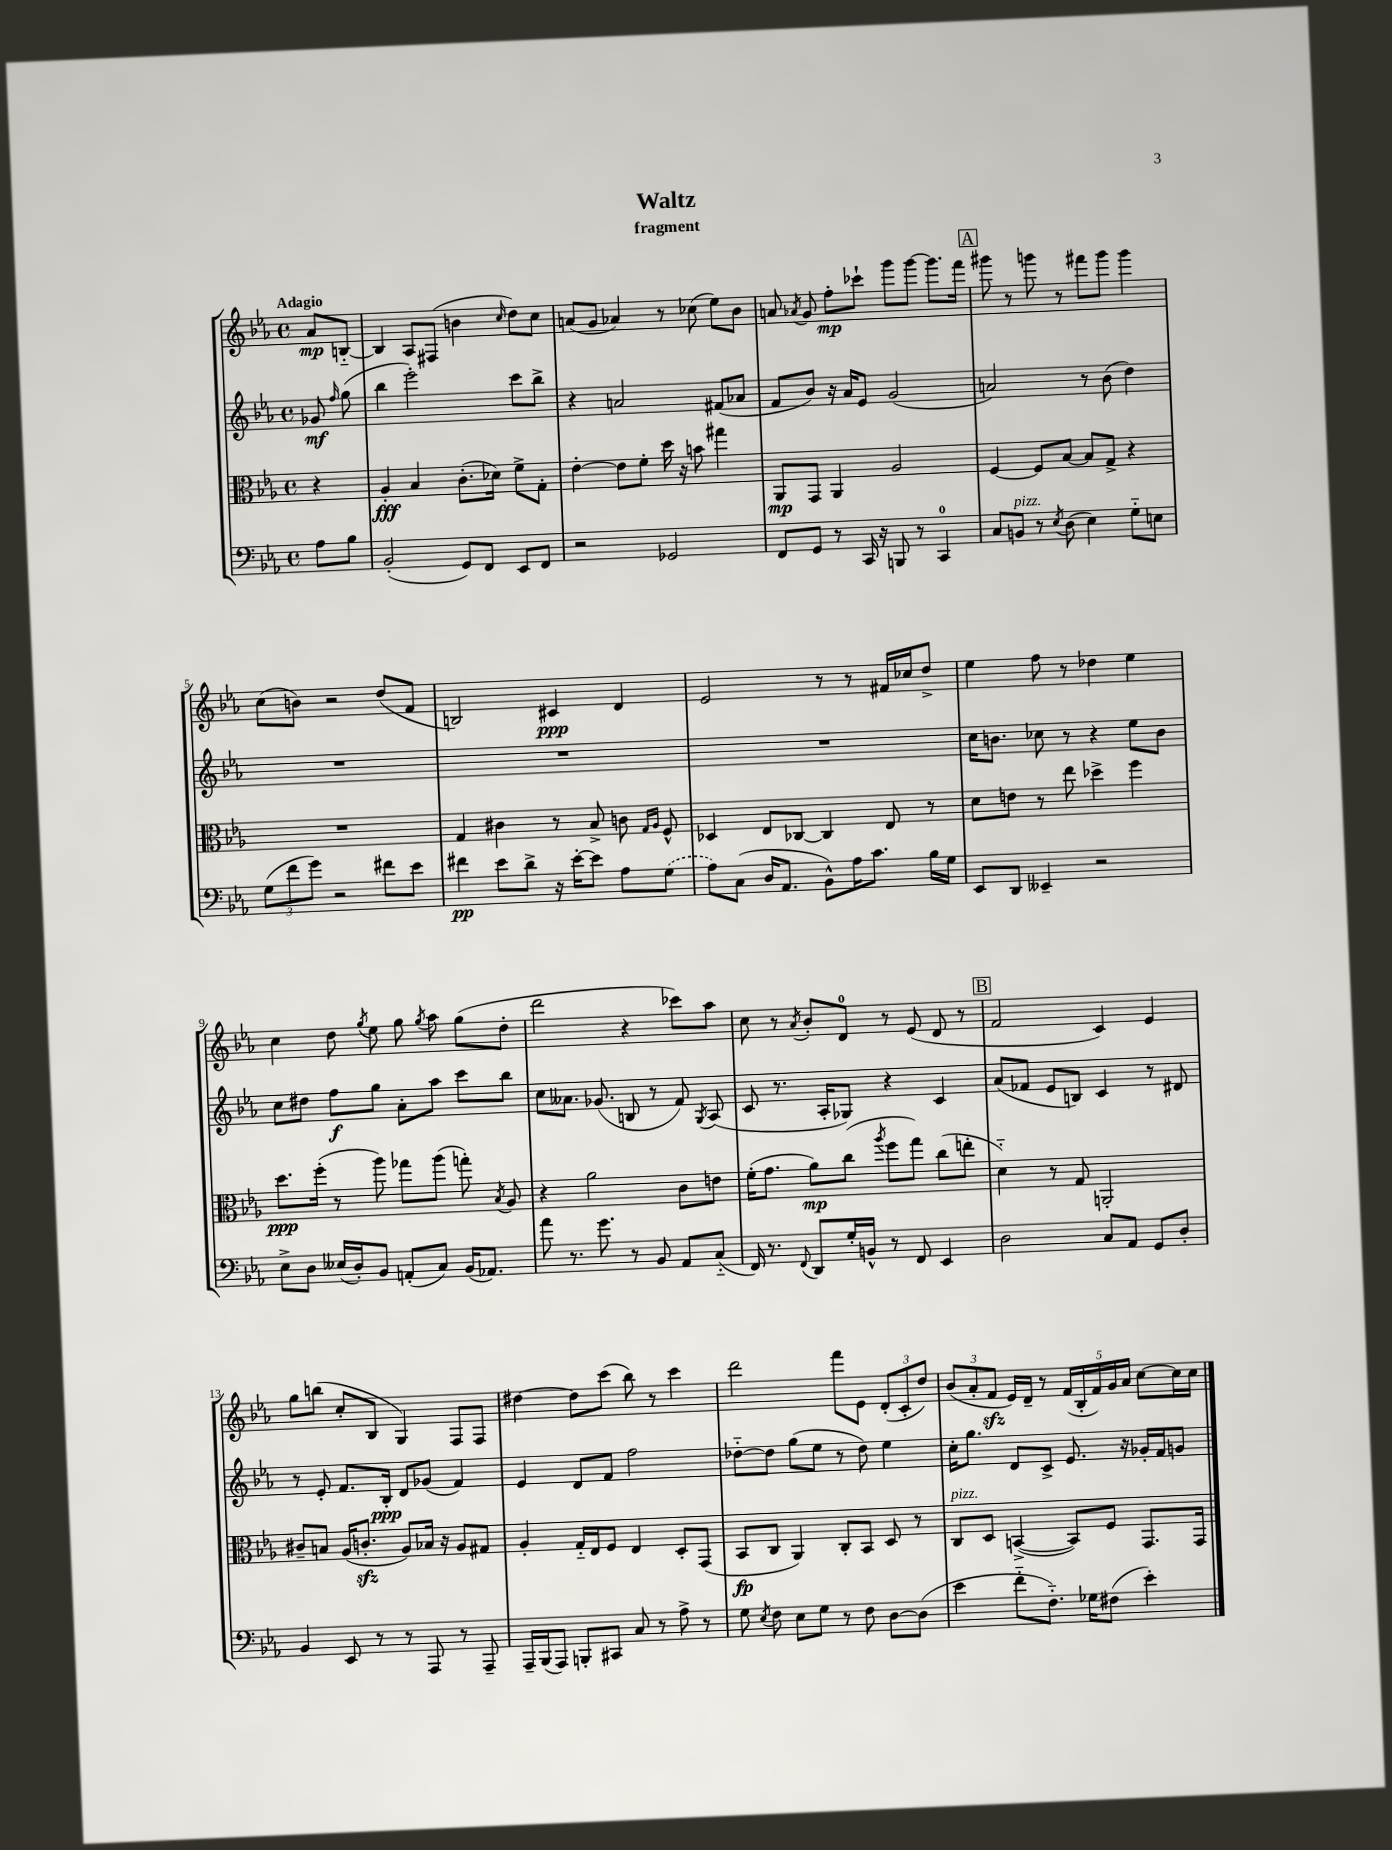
\header { title = "Waltz" subtitle = "fragment" }
<<
\new StaffGroup <<
\new Staff = "s0" {
    \clef treble \key ees \major \defaultTimeSignature \time 4/4 \partial 4 \tempo "Adagio"
    \autoBeamOff aes'8[\mp b8]~-_ |
    b4 aes8[ fis8]( b'4 \grace { c''16 } d''8[) c''8] |
    a'8[( g'8] aes'4) r8 ces''8( ees''8[) bes'8] |
    a'8 \acciaccatura { aes'8 } g'8 f''8[-.\mp ces'''8]-! g'''8[ g'''8]~ g'''8.[ f'''16] |
    \mark \markup { \box "A" } gis'''8 r8 g'''8 r8 fis'''8[ g'''8] g'''4 |
    c''8[( b'8]) r2 d''8[( f'8] |
    b2) cis'4\ppp d'4 |
    ees'2 r8 r8 fis'16[ ces''16 d''8]-> |
    ees''4 f''8 r8 des''4 ees''4 |
    c''4 d''8 \acciaccatura { g''8 } ees''8 g''8 \acciaccatura { g''8 } aes''8 g''8[( d''8]-. |
    d'''2 r4 ces'''8[) aes''8] |
    c''8 r8 \acciaccatura { aes'8 } bes'8[-. d'8]-0 r8 ees'8( d'8 r8 |
    \mark \markup { \box "B" } f'2 c'4) ees'4 |
    g''8[ b''8]( c''8[-. bes8] g4) f8[ f8] |
    dis''4~ dis''8[ c'''8]( bes''8) r8 c'''4 |
    d'''2 f'''8[ ees'8] \tuplet 3/2 { d'8[-.( c'8-. d''8]) } |
    \tuplet 3/2 { bes'8[( aes'8-. f'8]\sfz } ees'16[) d'16]-- r8 \tuplet 5/4 { f'16[( bes16-. f'16) g'16 aes'16] } c''8[~ c''16 c''16] \bar "|." |
}
\new Staff = "s1" {
    \clef treble \key ees \major \defaultTimeSignature \time 4/4 \partial 4
    \autoBeamOff ges'8\mf \grace { f''16 } g''8( |
    bes''4 ees'''2-.) c'''8[ bes''8]-> |
    r4 a'2 fis'8[( aes'8] |
    f'8[ bes'8]) r16 aes'16[ ees'8] g'2( |
    \mark \markup { \box "A" } a'2) r8 bes'8( d''4) |
    R1 |
    R1 |
    R1 |
    c''16[ b'8.] ces''8 r8 r4 ees''8[ b'8] |
    c''8[ dis''8] f''8[\f g''8] aes'8[-. aes''8] c'''8[ bes''8] |
    c''8[ aeses'8.] ges'8.( b8 r8 f'8) \acciaccatura { g8 } aes8( |
    c'8 r8. aes16[-. ges8]) r4 c'4 |
    \mark \markup { \box "B" } aes'8[( fes'8] ees'8[ b8]) c'4 r8 dis'8 |
    r8 ees'8-. f'8.[ bes16]-.\ppp d'8[ ges'8]( f'4) |
    ees'4 d'8[ f'8] f''2 |
    des''8[~-_ des''8] g''8[( ees''8] r8 des''8) ees''4 |
    c''16[-. g''8.] d'8[ c'8]-> ees'8. r16 ges'16[-. f'16 g'8] \bar "|." |
}
\new Staff = "s2" {
    \clef alto \key ees \major \defaultTimeSignature \time 4/4 \partial 4
    \autoBeamOff r4 |
    aes4-.\fff bes4 c'8.[-.( des'16]) f'8[-> g8]-. |
    ees'4~-. ees'8[ f'8]-. d''16 r16 b'8 gis''4 |
    aes,8[\mp g,8] aes,4 aes2 |
    \mark \markup { \box "A" } f4~ f8[ bes8]~ bes8[ g8]-> r4 |
    R1 |
    g4 cis'4 r8 bes8-> c'8 \grace { g16[ aes16] } f8-^ |
    des4 ees8[ ces8]~ ces4 ees8 r8 |
    d'8[ e'8] r8 ees''8 des''4-> f''4 |
    d''8.[\ppp f''16]-.( r8 aes''8) ges''8[ aes''8]( g''8-.) \acciaccatura { bes8 } aes8 |
    r4 aes'2 c'8[ e'8] |
    f'16[-.( g'8.] aes'8[\mp) c''8]( \acciaccatura { aes''8 } f''8[ g''8]) c''8[( e''8]-. |
    \mark \markup { \box "B" } d'4-_) r8 g8 a,2-. |
    cis'8[-- b8] aes16[( c'8.]-.\sfz aes8[) bes16] r16 aes8[ gis8] |
    aes4-. g16[-_ ees16 f8] ees4 d8[-. g,8]( |
    bes,8[\fp c8] aes,4) c8[-. bes,8] d8 r8 |
    c8[^\markup { \italic "pizz." } d8] b,4~->( b,8[) f8] g,8.[ g,16] \bar "|." |
}
\new Staff = "s3" {
    \clef bass \key ees \major \defaultTimeSignature \time 4/4 \partial 4
    \autoBeamOff aes8[ bes8] |
    bes,2-.( g,8[) f,8] ees,8[ f,8] |
    r2 ges,2 |
    f,8[ g,8] r8 c,16 r16 b,,8 r8 c,4-0 |
    \mark \markup { \box "A" } c8[ b,8]^\markup { \italic "pizz." } r8 \acciaccatura { ees8 } d8( ees4) g8[-_ e8] |
    \tuplet 3/2 { g8[( f'8 g'8]) } r2 fis'8[ ees'8] |
    fis'4\pp ees'8[ d'8]-> r16 ees'16[~-. ees'8] aes8[ \once \slurDashed g8]( |
    aes8[) c8]( d16[ aes,8.] bes,8[-^) aes16 c'8.] bes16[ g16] |
    ees,8[ d,8] eeses,4-- r2 |
    ees8[-> d8] eeses16[( d16-.) bes,8] a,8[-.( c8]) bes,16[( aes,8.]) |
    aes'8 r8. g'8. r8 bes,8 aes,8[ c8]-_( |
    f,16) r8. \appoggiatura { f,8 } d,8[ g16-. b,16]-^ r8 f,8 ees,4 |
    \mark \markup { \box "B" } d2 c8[ aes,8] g,8[ d8]-. |
    bes,4 ees,8 r8 r8 aes,,8 r8 aes,,8-- |
    aes,,16[-- bes,,16( aes,,8]) b,,8[-. cis,8] c8 r8 aes8-> r8 |
    g8 \acciaccatura { ees8 } f8 ees8[ g8] r8 f8 d8[~ d8]( |
    ees'4 f'8[-_ f8.]-_) ges16[ fis8]( ees'4-.) \bar "|." |
}
>>
>>
